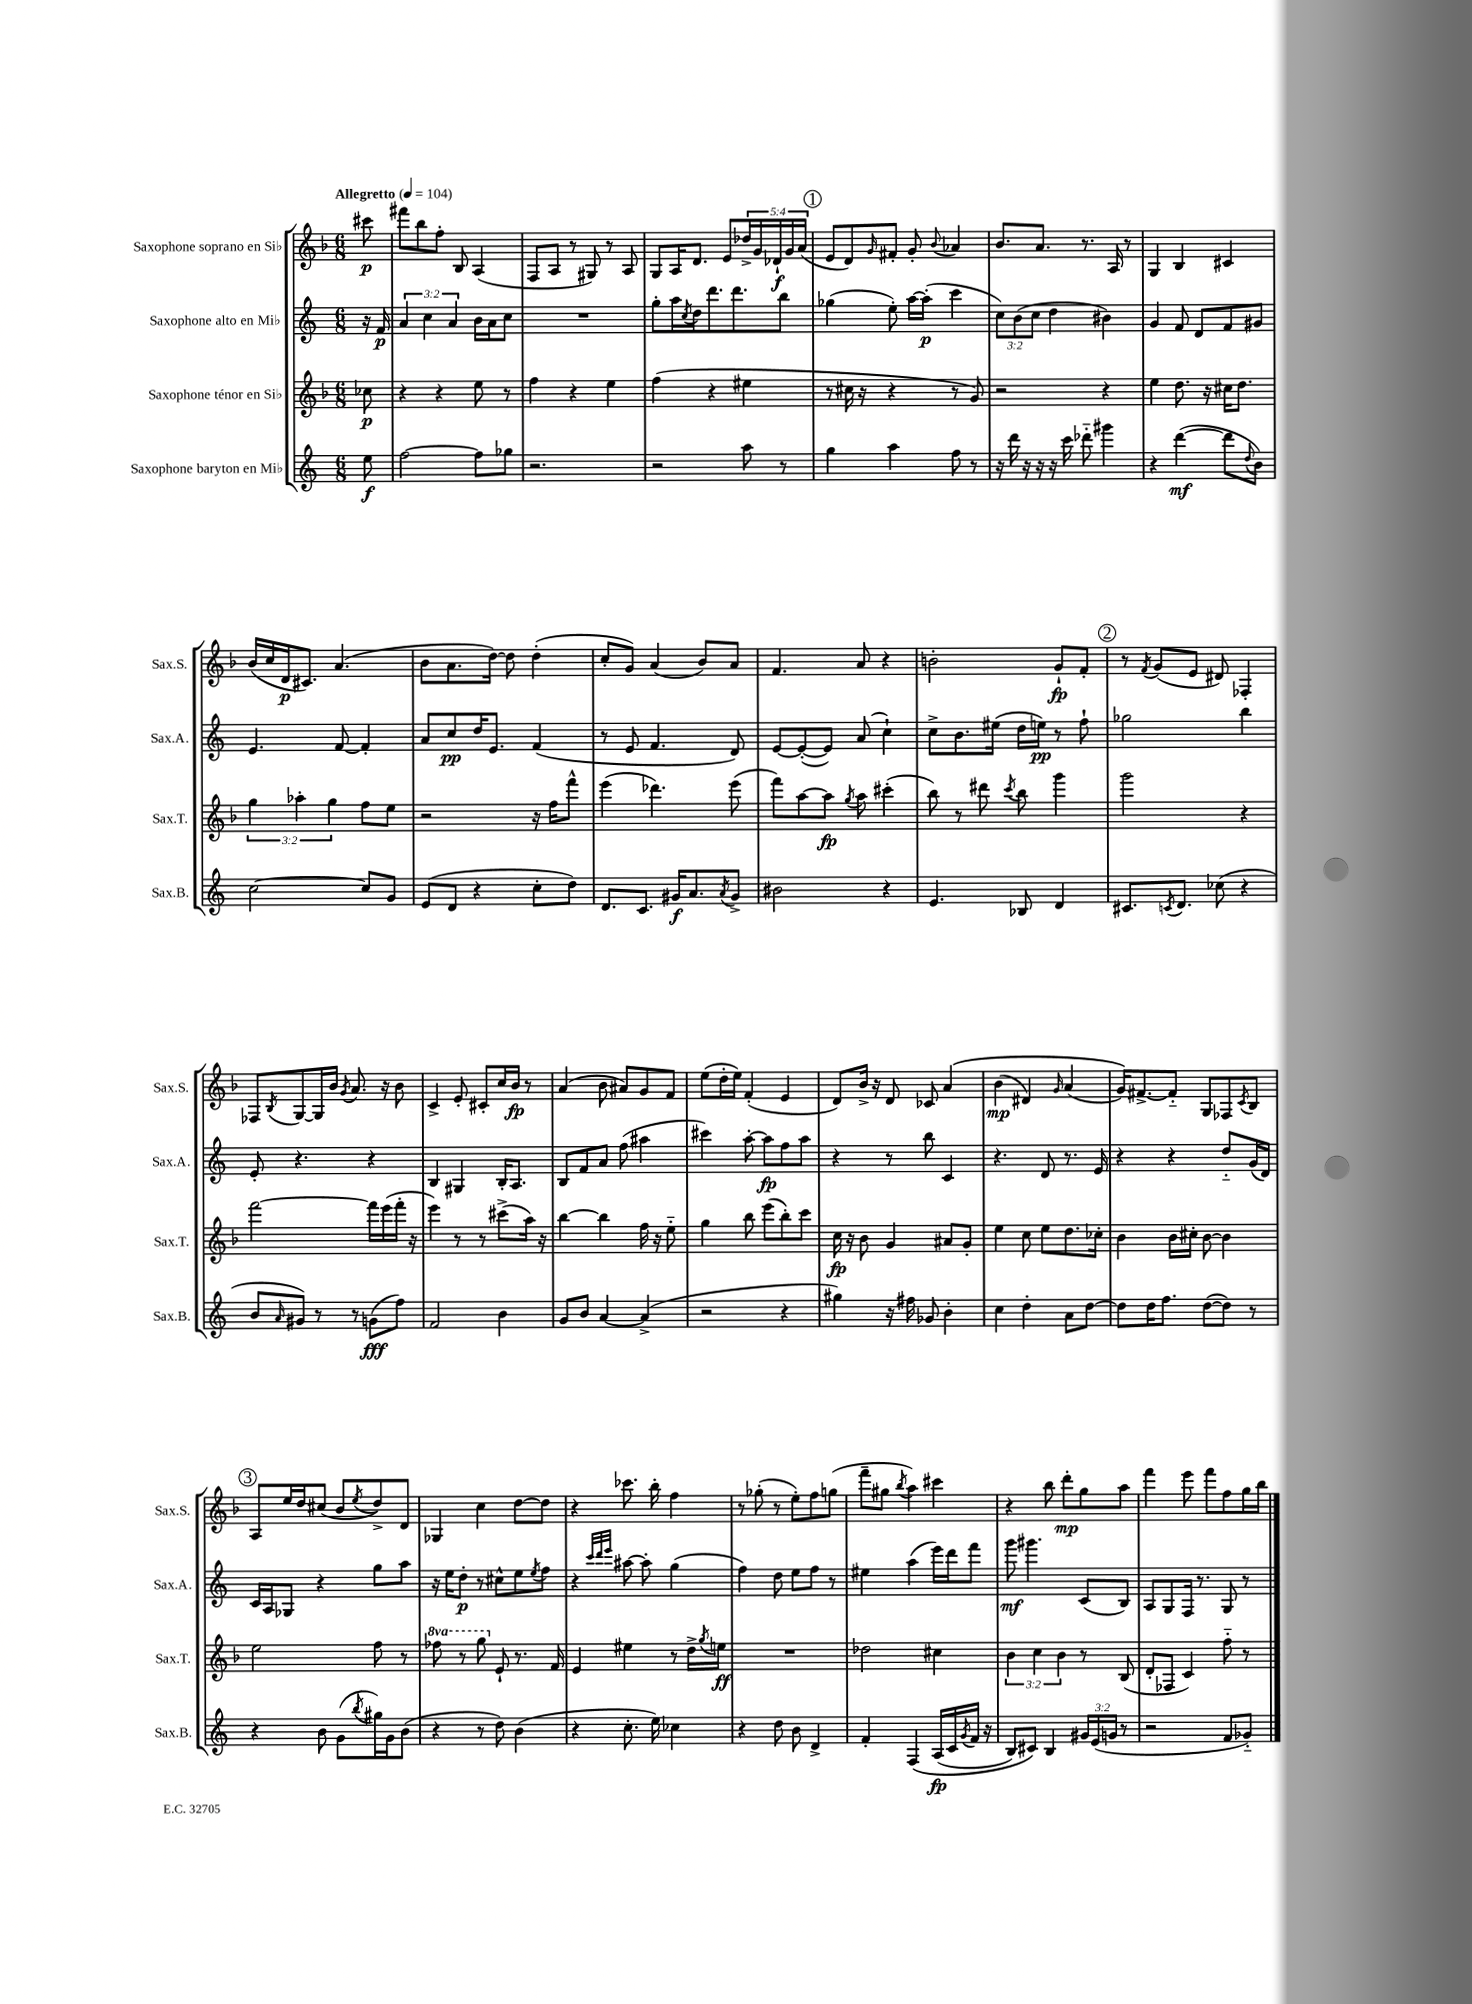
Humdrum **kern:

**kern	**kern	**kern	**kern
*staff4	*staff3	*staff2	*staff1
*clefG2	*clefG2	*clefG2	*clefG2
*k[]	*k[b-]	*k[]	*k[b-]
*M6/8	*M6/8	*M6/8	*M6/8
*MM104	*MM104	*MM104	*MM104
8ee	8cc-	16r	8ccc#
.	.	16f	.
=	=	=	=
[2ff	4r	6a	8fff#
.	.	.	8bb-
.	.	6cc	.
.	4r	.	8ff'
.	.	6a	.
.	.	.	8B-
8ff]	8ee	16b	(4A
.	.	16a	.
8gg-	8r	8cc	.
=	=	=	=
2.r	4ff	2.r	8F
.	.	.	8A
.	4r	.	8r
.	.	.	8G#)
.	4ee	.	8r
.	.	.	8A
=	=	=	=
2r	(4ff	8gg'	8G
.	.	16aa	16A
.	.	8qcc	.
.	.	16dd	8.d
.	4r	8.ddd	.
.	.	.	8e
.	.	8.ddd	.
8aa	4ee#	.	20dd-^
.	.	.	20g
.	.	.	20d-`
8r	.	8bb	.
.	.	.	20g
.	.	.	(20a
=	=	=	=
4gg	8r	(4gg-	8e
.	16cc#	.	8d)
.	16r	.	.
.	.	.	16qqg
4aa	4r	8ee')	8f#'
.	.	[16aa	8g'
.	.	(16aa']	.
.	.	.	8qqb-
8ff	8r	4ccc	4a-
8r	8g)	.	.
=	=	=	=
16r	2r	12cc)	8.b-
16ddd	.	.	.
.	.	(12b	.
16r	.	.	.
.	.	12cc	.
16r	.	.	8.a
16r	.	4dd	.
16ccc	.	.	.
8ddd-'~	.	.	8.r
4ggg#	4r	4b#)	.
.	.	.	16A
.	.	.	8r
=	=	=	=
4r	4ee	4g	4G
([4ddd	8.dd	8f	4B-
.	.	8d	.
.	16r	.	.
8ddd]	16cc#	8f	4c#
.	8.dd	.	.
8qqdd	.	.	.
8b)	.	8g#	.
=	=	=	=
[2cc	6gg	4.e	(16b-
.	.	.	16cc
.	.	.	16d
.	6aa-'	.	.
.	.	.	8.c#)
.	6gg	.	.
.	.	[8f	(4.a
8cc]	8ff	4f']	.
8g	8ee	.	.
=	=	=	=
(8e	2r	8a	8b-
8d	.	8cc	8.a
4r	.	16dd	.
.	.	8.e	[16dd)
.	.	.	8dd]
8cc'	16r	(4f	(4dd'
.	16ff	.	.
8dd)	8fff^^	.	.
=	=	=	=
8.d	(4eee	8r	8cc'
.	.	8e	8g)
8.c	.	.	.
.	4.ddd-)	4.f	(4a
16g#	.	.	.
8.a	.	.	.
.	.	.	8b-)
8qa	.	.	.
8g#^	(8eee	8d)	8a
=	=	=	=
2b#	8fff)	[8e	4.f
.	[8aa	(8e'_	.
.	8aa]	8e])	.
.	8qgg	.	.
.	8aa	(8a	8a
4r	(4ccc#'	4cc`)	4r
=	=	=	=
4.e	8bb-)	8cc^	2b'
.	8r	8.b	.
.	8ddd#	.	.
.	.	(16ee#	.
.	8qccc	.	.
8B-	8bb-	16dd	.
.	.	16ee)	.
4d	4ggg	8r	8g`
.	.	8ff`	8f'
=	=	=	=
8.c#	2ggg	2gg-	8r
.	.	.	8qf
.	.	.	(8g
8qc	.	.	.
8.d	.	.	.
.	.	.	8e
(8cc-	.	.	8d#)
4r	4r	4bb	4F-'
=	=	=	=
8b	[2fff	8e'	8F-
16qqa	.	.	8qB-
8g#)	.	4.r	[8G
8r	.	.	16G]
.	.	.	16b-
.	.	.	8qg
8r	.	.	8.a
(8g	16fff]	4r	.
.	(16eee	.	16r
8ff)	16fff'	.	8b-
.	16r	.	.
=	=	=	=
2f	4eee)	4B	4c^
.	8r	4G#	8e'
.	8r	.	8c#'
4b	(8ccc#^	16B'	16cc
.	.	8.A	16b-
.	16aa)	.	8r
.	16r	.	.
=	=	=	=
8g	[4bb-	8B	(4a
8b	.	8f	.
[4a	4bb-]	8a	8b-
.	.	(8ff	8a#)
(4a^]	16ff	4aa#	8g
.	16r	.	.
.	8ee'~	.	8f
=	=	=	=
2r	4gg	4ccc#)	(8ee
.	.	.	16dd'
.	.	.	16ee)
.	8bb-	[8aa'	(4f'
.	(8eee	8aa]	.
4r	8bb-')	8ff	4e
.	8ccc	8aa	.
=	=	=	=
4gg#)	16cc	4r	8d)
.	16r	.	.
.	8b-	.	16b-^
.	.	.	16r
16r	4g	8r	8d
16ff#	.	.	.
8g-	.	8bb	8c-
4b'	8a#	4c	&(4a
.	8g'	.	.
=	=	=	=
4cc	4ee	4.r	(4b-
4dd'	8cc	.	4d#)
.	8ee	8d	.
.	.	.	16qqg
8a	8.dd	8.r	(4a
[8dd	.	.	.
.	16cc-'	16e	.
=	=	=	=
8dd]	4b-	4r	16g)&)
.	.	.	[8.f#^
16dd	.	.	.
8.ff	.	.	.
.	16b-	4r	8f#'~]
.	16cc#'	.	.
([8dd	[8b-	.	8G
8dd])	4b-]	8dd'~	8F-
.	.	.	8qc
8r	.	(16g	8B-
.	.	16d)	.
=	=	=	=
4r	2ee	16c	8A
.	.	16A	.
.	.	8G-	16ee
.	.	.	16dd
8b	.	4r	(8cc#
(8g	.	.	8b-
8qbb	.	.	8qee
16gg#)	8ff	8gg	8dd^)
16g	.	.	.
(8b	8r	8aa	8d
=	=	=	=
4r	8fff-	16r	4G-
.	.	16ee	.
.	8r	8dd'	.
8r	8ggg	8r	4cc
8dd)	8e`	8cc#^^	.
(4b	8.r	8ee	[8dd
.	.	8qee	.
.	.	8ff	8dd]
.	16f	.	.
=	=	=	=
4r	4e	4r	4r
.	.	32qqccc	.
.	.	32qqddd	.
.	.	32qqeee	.
8.cc'	4ee#	[8aa#	8.ccc-
.	.	8aa#']	.
16ee)	.	.	16bb-'
4cc-	8r	(4gg	4ff
.	16dd^	.	.
.	8qgg	.	.
.	16ee	.	.
=	=	=	=
4r	2.r	4ff)	8r
.	.	.	(8gg-'
8dd	.	8dd	8r
8b	.	8ee	8ee')
4d^	.	8ff	8ff
.	.	8r	(8gg
=	=	=	=
4f'	2dd-	4ee#	8fff~
.	.	.	8gg#
.	.	.	8qbb-
&(4F	.	(4aa	4aa)
(16A	4cc#	16eee)	4ccc#
16c	.	16ddd	.
8qg	.	.	.
16f	.	8fff	.
16r	.	.	.
=	=	=	=
8B)	6b-	8ggg	4r
8c#&)	.	4.ggg#	.
.	6cc	.	.
4B	.	.	8bb-
.	6b-	.	.
.	.	.	8ddd'
24g#	8r	(8c	8gg
(24e	.	.	.
24g	.	.	.
8r	(8B-	8B)	8aa
=	=	=	=
2r	8d'	8A	4fff
.	8F-	8G	.
.	4c)	16F	8eee
.	.	8.r	.
.	.	.	8fff
8f	8ff'~	8G	8ff
8g-'~)	8r	8r	16gg
.	.	.	16bb-
==	==	==	==
*-	*-	*-	*-
